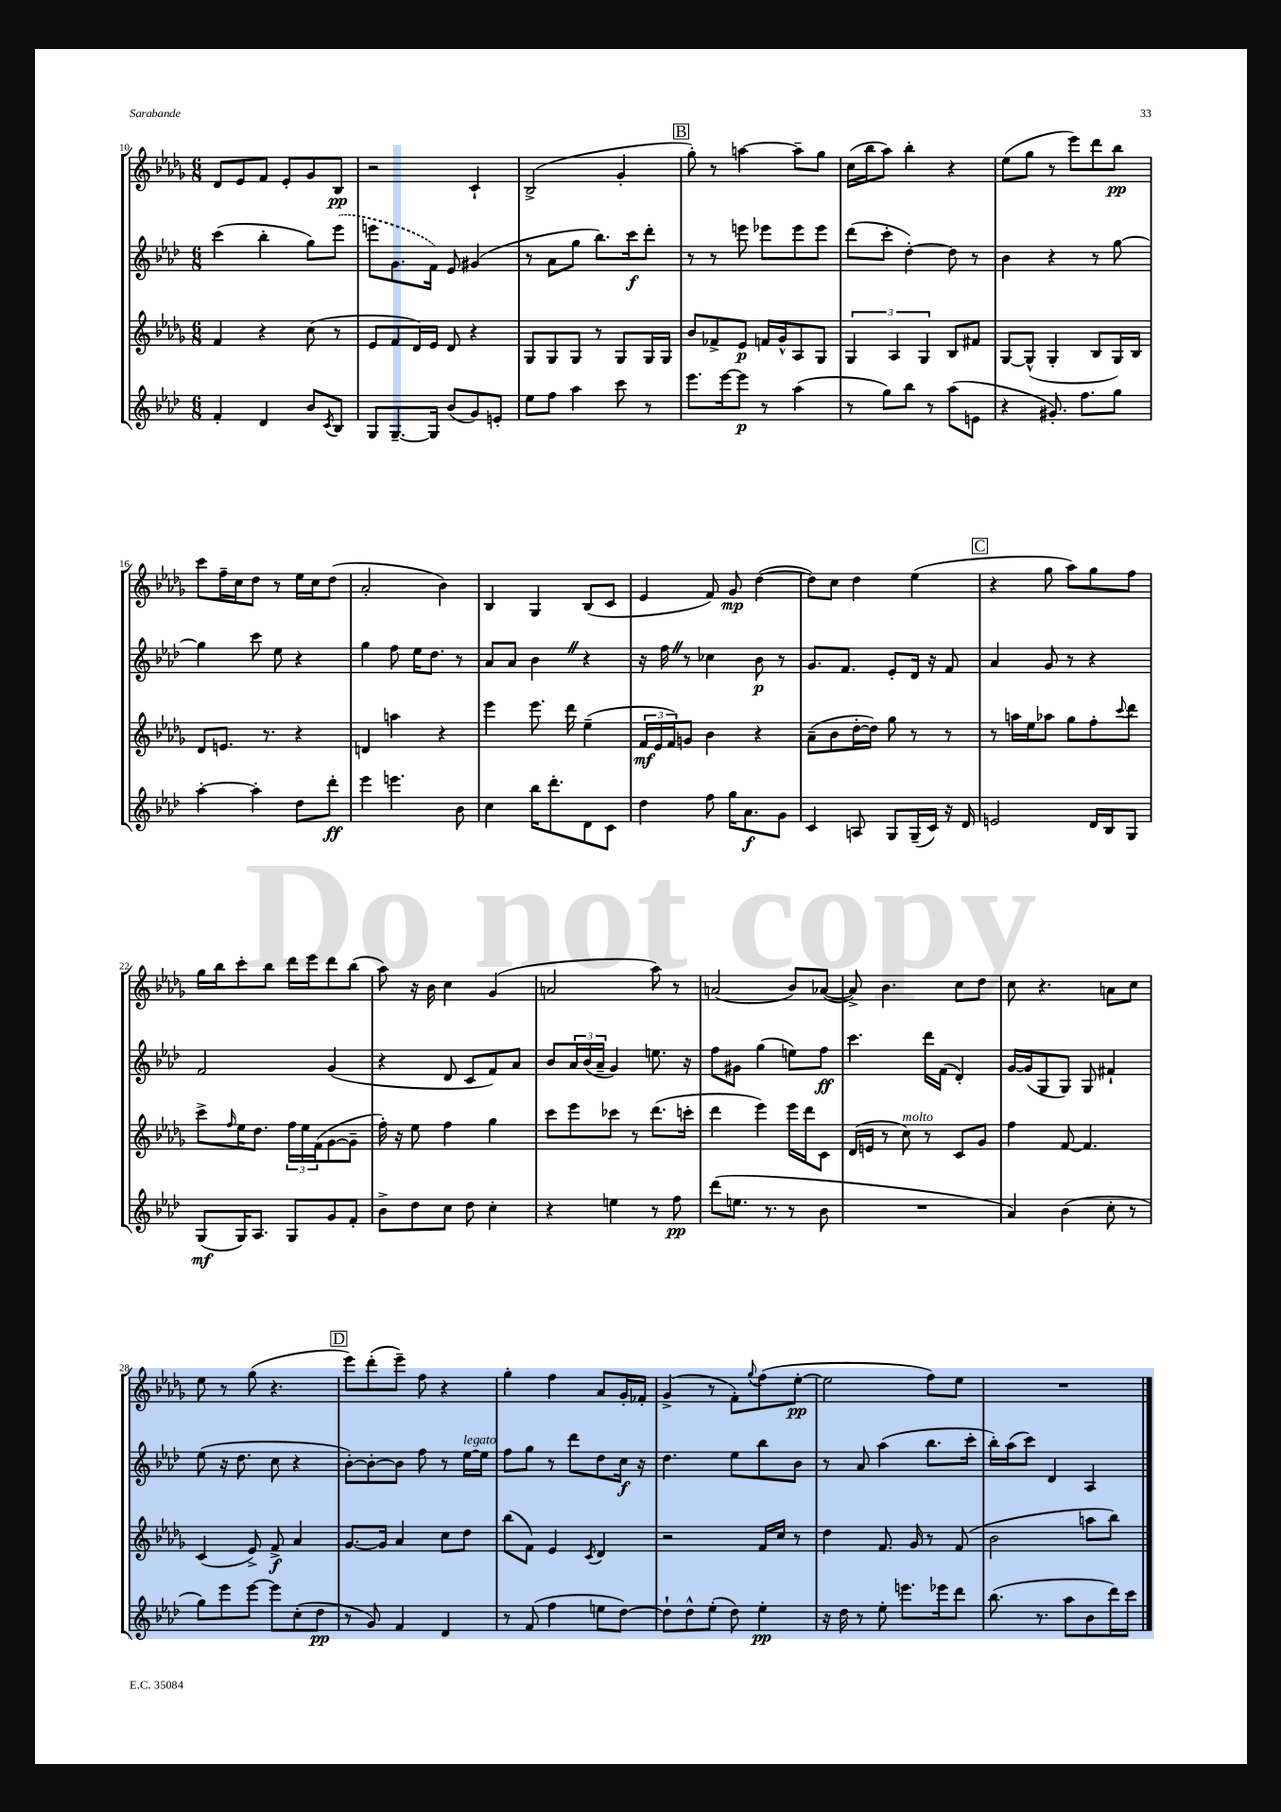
<<
\new StaffGroup <<
\new Staff = "s0" {
    \clef treble \key des \major \numericTimeSignature \time 6/8
    des'8 ees'8 f'8 ees'8-. ges'8 bes8\pp |
    r2 c'4-! |
    bes2->( ges'4-. |
    \mark \markup { \box "B" } ges''8-.) r8 a''4~ a''8-- ges''8 |
    c''16( bes''16 aes''8) bes''4-. r4 |
    ees''8( ges''8 r8 ees'''8) des'''8 bes''8\pp |
    c'''8 f''16-- c''16 des''8 r8 ees''16 c''16 des''8( |
    aes'2-. bes'4) |
    bes4 ges4 bes8( c'8 |
    ees'4 f'8) ges'8\mp des''4~( |
    des''8) c''8 des''4 ees''4( |
    \mark \markup { \box "C" } r4 ges''8 aes''8) ges''8 f''8 |
    ges''16 bes''16 c'''8-. bes''8 des'''16 ees'''16 des'''8 bes''8( |
    aes''8) r16 bes'16 c''4 ges'4( |
    a'2 aes''8) r8 |
    a'2( bes'8) aes'8~( |
    aes'8->) bes'4. c''8 des''8 |
    c''8 r4. a'8 c''8 |
    ees''8 r8 ges''8( r4. |
    \mark \markup { \box "D" } ees'''8) des'''8-.( ees'''8--) f''8 r4 |
    ges''4-. f''4 aes'8 ges'16-. fes'16-. |
    ges'4->( r8 f'8-.) \appoggiatura { ges''8 } f''8( ees''8~-.\pp |
    ees''2 f''8) ees''8 |
    R2. \bar "|." |
}
\new Staff = "s1" {
    \clef treble \key aes \major \numericTimeSignature \time 6/8
    c'''4( bes''4-. g''8) \once \slurDashed ees'''8( |
    e'''8 g'8. f'16) ees'8 gis'4( |
    r8 aes'8 g''8 bes''8.) c'''16\f des'''8-. |
    \mark \markup { \box "B" } r8 r8 e'''8 ees'''8 ees'''8 ees'''8 |
    des'''8( c'''8-. des''4~-.) des''8 r8 |
    bes'4 r4 r8 g''8~ |
    g''4 c'''8 ees''8 r4 |
    g''4 f''8 ees''16 des''8. r8 |
    aes'8 aes'8 bes'4 \once \override BreathingSign.text = \markup { \musicglyph "scripts.caesura.straight" } \breathe r4 |
    r16 f''16 \once \override BreathingSign.text = \markup { \musicglyph "scripts.caesura.straight" } \breathe r8 ces''4 bes'8\p r8 |
    g'8. f'8. ees'8-. des'16 r16 f'8 |
    \mark \markup { \box "C" } aes'4 g'8 r8 r4 |
    f'2 g'4( |
    r4 des'8 c'8 f'8) aes'8 |
    bes'8 \tuplet 3/2 { aes'16 bes'16( aes'16-- } g'4) e''8. r16 |
    f''8 gis'8 g''4( e''8) f''8\ff |
    c'''4. des'''16 f'16( des'4-.) |
    g'16~ g'16( g8 g8) g8 fis'4-! |
    ees''8( r16 des''8. c''8 r4 |
    \mark \markup { \box "D" } bes'8~-.) bes'8~-. bes'8 f''8 r8 ees''16~^\markup { \italic "legato" } ees''16 |
    f''8 g''8 r8 des'''8 des''8 c''16\f r16 |
    des''4. ees''8 bes''8 bes'8 |
    r8 aes'8 aes''4( bes''8. c'''16-. |
    bes''16-.) aes''16( c'''8) des'4 aes4 \bar "|." |
}
\new Staff = "s2" {
    \clef treble \key des \major \numericTimeSignature \time 6/8
    f'4 r4 c''8( r8 |
    ees'8 f'8 des'16) ees'16 des'8 r4 |
    ges8 ges8 ges8 r8 ges8 ges16 ges16 |
    \mark \markup { \box "B" } bes'8 fes'8-> ees'8\p f'16 ges'16-^ aes8 ges8 |
    \tuplet 3/2 { ges4 aes4 ges4 } bes8 fis'8 |
    ges8~ ges8-^( ges4-. bes8 ges16) bes16 |
    des'8 e'8. r8. r4 |
    d'4 a''4 r4 |
    ees'''4 ees'''8. des'''16 ees''4--( |
    \tuplet 3/2 { f'16\mf ees'16 f'16) } g'8 bes'4 r4 |
    aes'8--( bes'8 des''16~-. des''16) ges''8 r8 r8 |
    \mark \markup { \box "C" } r8 a''16 ees''16 aes''8 ges''8 f''8-. \appoggiatura { c'''8 } des'''8 |
    c'''8-> \grace { f''16 } ees''16 des''8. \tuplet 3/2 { f''16 ees''16 f'16( } ges'8~ ges'8-- |
    f''16-.) r16 ees''8 f''4 ges''4 |
    c'''8 ees'''8 ces'''8 r8 des'''8.( c'''16-. |
    des'''4 ees'''4) ees'''16 des'''16 c'8 |
    des'16( e'16 r8 c''8^\markup { \italic "molto" }) r8 c'8 ges'8 |
    f''4 f'8~ f'4. |
    c'4( ees'8->) f'8->\f aes'4 |
    \mark \markup { \box "D" } ges'8.~ ges'16 aes'4 c''8 des''8 |
    bes''8( f'8) ees'4 \acciaccatura { c'8 } des'4 |
    r2 f'16 c''16 r8 |
    des''4 f'8. ges'16 r8 f'8( |
    bes'2 a''8 bes''8) \bar "|." |
}
\new Staff = "s3" {
    \clef treble \key aes \major \numericTimeSignature \time 6/8
    f'4-. des'4 bes'8 \acciaccatura { c'8 } bes8 |
    g8 g8.~-- g16 bes'8( g'8) e'8-. |
    ees''8 f''8 aes''4 c'''8 r8 |
    \mark \markup { \box "B" } ees'''8. ees'''16~ ees'''8\p r8 aes''4( |
    r8 g''8) bes''8 r8 aes''8( e'8 |
    r4 gis'8.-.) f''8. g''8 |
    aes''4~-. aes''4-. des''8 des'''8-.\ff |
    ees'''4 e'''4. bes'8 |
    c''4 bes''16 des'''8.-. des'8 c'8 |
    des''4 f''8 g''16 aes'8.\f g'8 |
    c'4 a8 g8 g16--( c'16) r16 des'16 |
    \mark \markup { \box "C" } e'2 des'16 bes16 g8 |
    g8\mf( g16) aes8. g8 g'8 f'8-. |
    bes'8-> des''8 c''8 des''8 c''4-. |
    r4 e''4 r8 f''8\pp |
    des'''8( e''8. r8. r8 bes'8 |
    R2. |
    aes'4) bes'4( c''8-. r8 |
    g''8) ees'''8 ees'''8~ ees'''8 c''8-.( des''8\pp |
    \mark \markup { \box "D" } r8 g'8) f'4 des'4 |
    r8 f'8( f''4 e''8 des''8~) |
    des''8-! des''8-^ ees''8-.( des''8) ees''4-.\pp |
    r16 des''16 r8 ees''8-. e'''8. ees'''16 des'''8 |
    bes''8.( r8. aes''8 bes'8 des'''16) c'''16 \bar "|." |
}
>>
>>
\layout { \context { \Score currentBarNumber = #10 } }
